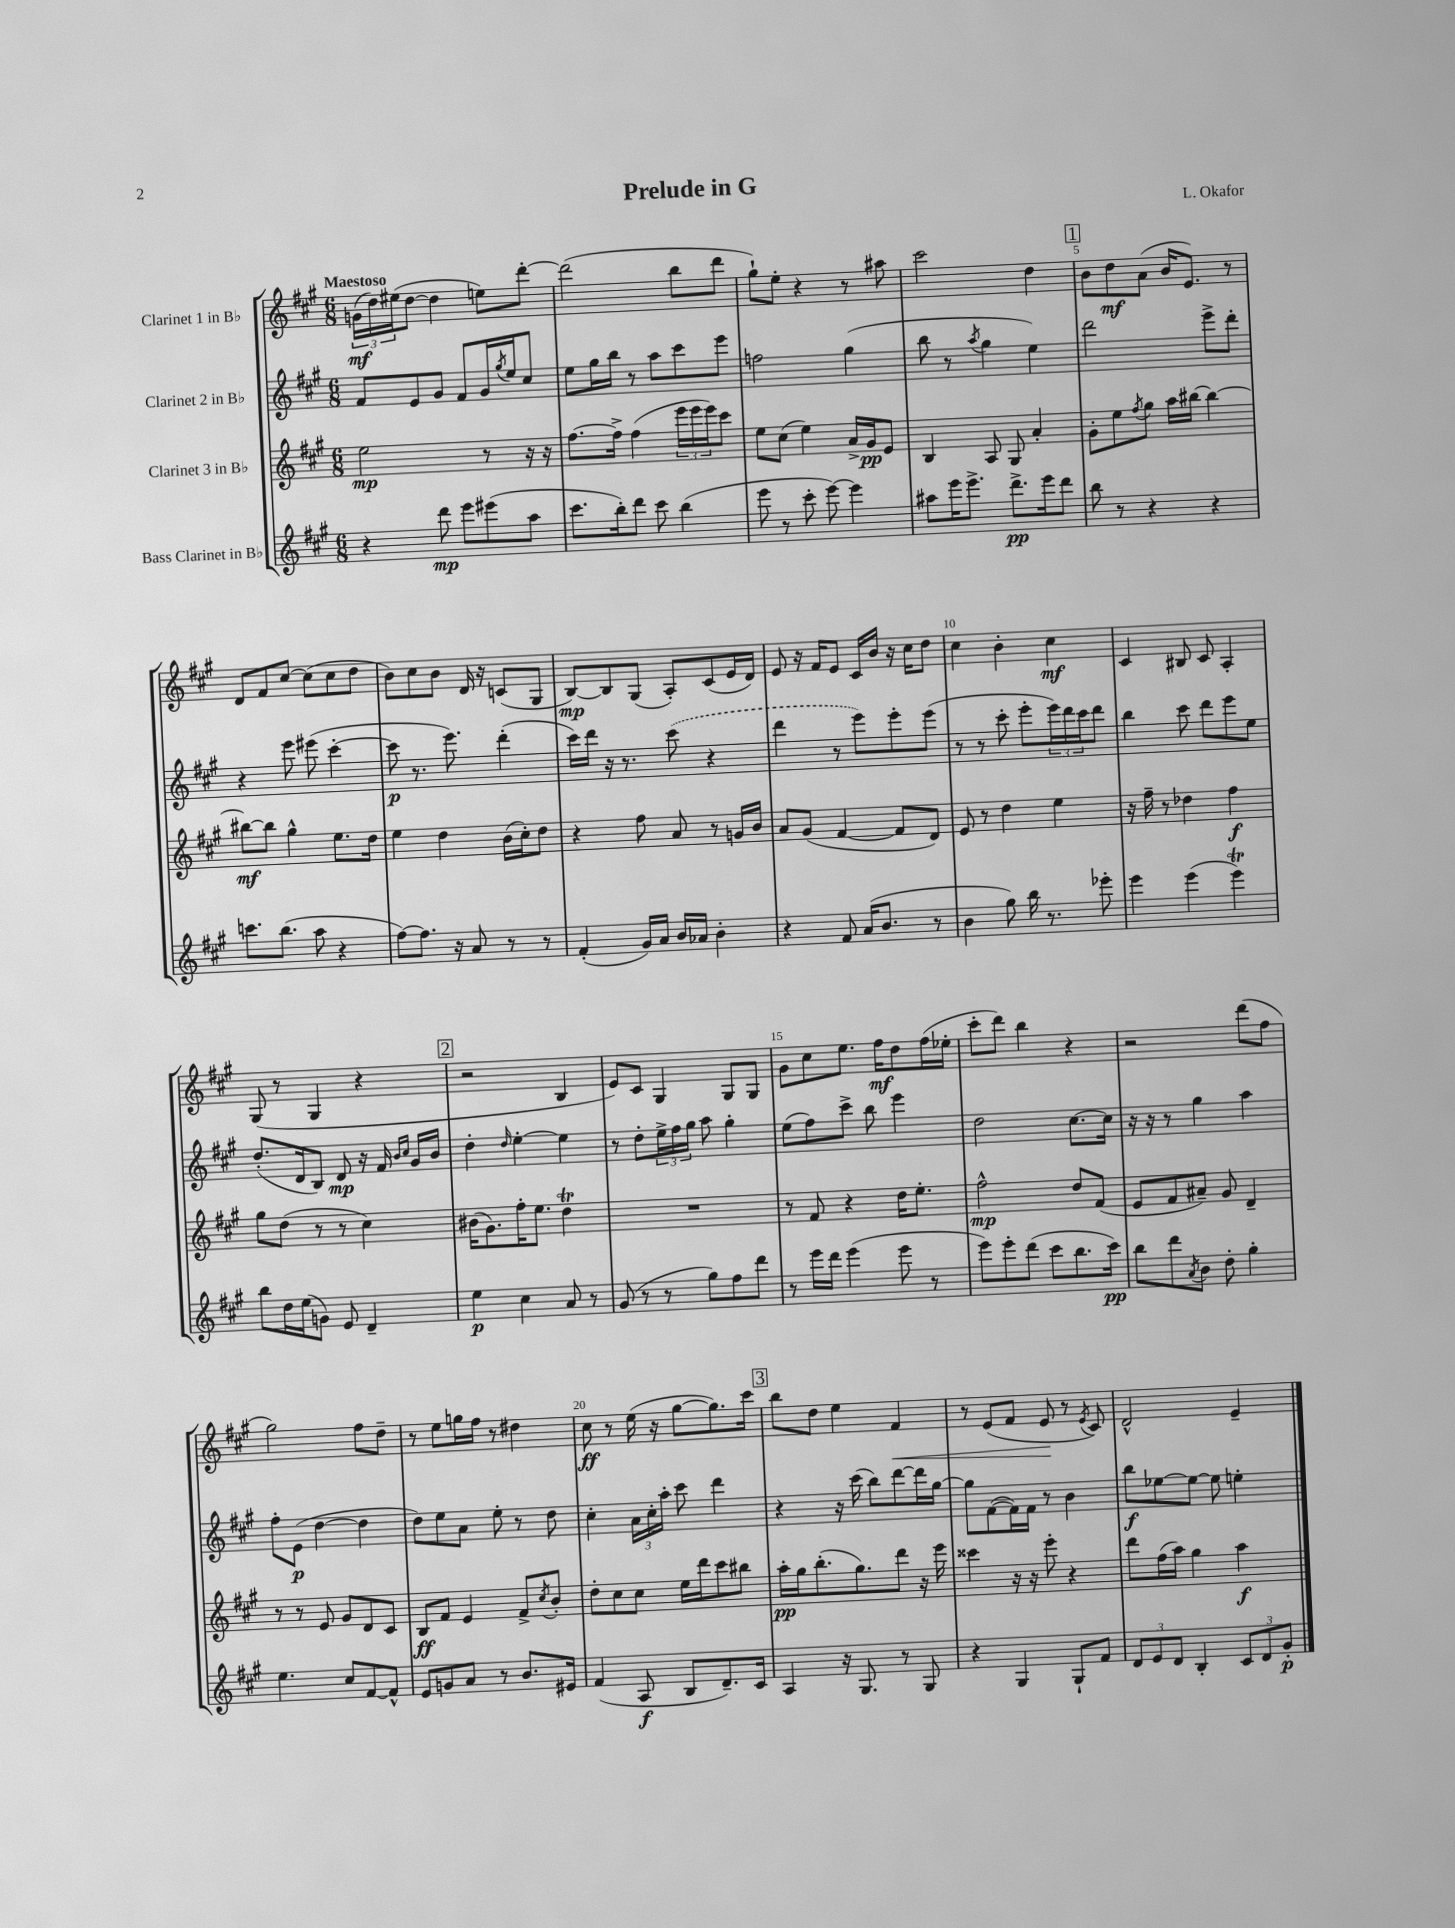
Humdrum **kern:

**kern	**kern	**kern	**kern
*staff4	*staff3	*staff2	*staff1
*clefG2	*clefG2	*clefG2	*clefG2
*k[f#c#g#]	*k[f#c#g#]	*k[f#c#g#]	*k[f#c#g#]
*M6/8	*M6/8	*M6/8	*M6/8
4r	2ee	8f#	(24g
.	.	.	24dd)
.	.	.	(24ee#
.	.	8e	[8dd
8ddd	.	8g#	4dd]
8eee	.	8f#	.
(8eee#	8r	16g#	8ee)
.	.	8qgg#	.
.	.	16ee	.
8aa	16r	8cc#	[8ddd'
.	16r	.	.
=	=	=	=
8.ccc#	[8.ff#	8ee	(2ddd]
.	.	16gg#	.
16bb')	16ff#^]	16bb	.
8ddd	(4ff#	8r	.
8ccc#	.	8aa	.
(4bb	24eee	8ccc#	8bb
.	24eee	.	.
.	24eee)	.	.
.	8ccc#	8eee	8ddd
=	=	=	=
8eee	8ee	2ff	8gg#`)
8r	(8cc#	.	8ee'
8ccc#'	4ee)	.	4r
[8eee)	.	.	.
4eee]	16a^	(4gg#	8r
.	16g#	.	.
.	8e	.	8aa#
=	=	=	=
8aa#	4B	8bb	2ccc#
16eee	.	8r	.
8.eee^	.	.	.
.	.	8qaa	.
.	8A	4gg#	.
8.ddd^	8G#	.	.
.	4a'	4ee)	4dd
16eee	.	.	.
8ddd	.	.	.
=	=	=	=
8bb	8g#'	2ddd	8b
8r	8ee	.	8dd
.	8qff#	.	.
4r	8gg#	.	(8a
.	16aa	.	16b
.	[16bb#	.	8.e)
4r	4bb#_	8eee^	.
.	.	8ddd'	8r
=	=	=	=
8.ccc	8bb#_	4r	8d
.	8bb#]	.	8f#
(8.bb	.	.	.
.	4gg#^^	8eee	[8cc#
8aa	.	(8eee#	(8cc#]
4r	8.ee	[4ccc#'	8cc#
.	.	.	8dd
.	16dd	.	.
=	=	=	=
[8ff#)	4ee	8ccc#]	8b)
8.ff#]	.	8.r	8cc#
.	4dd	.	8b
16r	.	8.eee)	.
8a	.	.	16d
.	.	.	16r
8r	(16b	(4ddd'	(8c
.	16cc#')	.	.
8r	8dd	.	8G#
=	=	=	=
(4f#'	4r	16ccc#)	[8B)
.	.	16ddd	.
.	.	16r	8B]
.	.	8.r	.
16g#)	8ff#	.	(8G#
16a	.	.	.
16b	8a	(8ccc#	8A')
16a-	.	.	.
4b'	8r	4r	(8c#
.	16g	.	16e
.	16b	.	16d)
=	=	=	=
4r	8a	4ddd	8e
.	(8g#	.	16r
.	.	.	16f#
8f#	[4f#	8r	8e
(16a	.	8eee)	16c#
8.b	.	.	16b
.	8f#]	8eee'	16r
.	.	.	16cc#
8r	8d)	(8eee	8dd
=	=	=	=
4b	8e	8r	4cc#
.	8r	8r	.
8gg#)	4dd	8ccc#'	4b'
16bb	.	8eee'	.
8.r	.	.	.
.	4ee	24eee)	4cc#
.	.	24ddd	.
.	.	24ccc#	.
8eee-'	.	8ddd	.
=	=	=	=
4eee	16r	4bb	4c#
.	16ff#~	.	.
.	8r	.	.
(4eee	4dd-	8ccc#	8B#
.	.	8ddd	8c#
4eee)	4ff#	8eee	4A'
.	.	8ee	.
=	=	=	=
8bb	8gg#	(8.dd'	(8G#
16dd	(8dd	.	8r
(16ee	.	16d	.
8g)	8r	8B)	4G#
8e	8r	8d	.
4d~	4cc#)	16r	4r
.	.	16f#	.
.	.	16qqb	.
.	.	16qqcc#	.
.	.	16g#	.
.	.	16b	.
=	=	=	=
4ee	(16b#	4dd'	2r
.	8.g#)	.	.
.	.	16qqdd	.
4cc#	16ff#'	[4ee'	.
.	8.ee	.	.
8a	4dd	4ee]	4B
8r	.	.	.
=	=	=	=
(8g#	2.r	8r	8e)
8r	.	8dd'	8c#
8r	.	24ee^	4G#
.	.	24ff#	.
.	.	24gg#	.
8gg#)	.	8aa	.
8ff#	.	4gg#'	8G#
8ddd	.	.	8G#
=	=	=	=
8r	8r	(8ee	8g#
16eee	8f#	8ff#)	8cc#
16ddd	.	.	.
(4eee	4r	8ccc#^	8.ee
.	.	8bb	.
.	.	.	16ff#
8eee	16dd	4eee	8dd
.	8.ee'	.	.
8r	.	.	(16ff#
.	.	.	16ee-'
=	=	=	=
8eee)	2ff#^^	2dd	8ccc#'
8eee'	.	.	8ddd)
(8ddd	.	.	4bb
8ccc#	.	.	.
8.bb	8dd	[8.cc#	4r
.	(8f#	.	.
16ccc#)	.	16cc#]	.
=	=	=	=
8bb	8e	16r	2r
.	.	16r	.
8ddd	8f#	8r	.
8qa	.	.	.
8b	8a#~)	4gg#	.
8dd'	8g#	.	.
4gg#'	4d~	4aa	(8ddd
.	.	.	8ff#
=	=	=	=
4.ee	8r	8ff#'	2gg#)
.	8r	(8e	.
.	8e	[4dd	.
8cc#	8g#	.	.
[8f#	8d	4dd]	8ff#
8f#^^]	8c#	.	8dd~
=	=	=	=
8e	8B	8dd)	8r
8g	8f#	8ee	8ee
8a	4e	8a	16gg
.	.	.	16ff#
8r	.	8ee'	8r
8.b	8f#^	8r	4dd#
.	8qcc#	.	.
.	8b'	8dd	.
16e#	.	.	.
=	=	=	=
(4f#	8dd'	4cc#'	8cc#
.	8cc#	.	8r
8A	8cc#	24a	(16ee
.	.	24cc#'	.
.	.	.	16r
.	.	24aa'	.
8B	16ee	8ccc#	[8gg#
.	16ddd	.	.
8.d~)	8ccc#	4ddd	8.gg#])
.	8bb#	.	.
16c#	.	.	16ccc#
=	=	=	=
4A	16aa'	4r	8bb
.	16gg#	.	.
.	(8.bb'	.	8dd
16r	.	16r	4ee
8.G#	8.gg#)	(16ccc#	.
.	.	8bb)	.
8r	8ddd	[8ddd	4f#
8G#	16r	16ddd]	.
.	16eee	[16gg#	.
=	=	=	=
4r	4ccc##	8gg#]	8r
.	.	([8f#	(8e
4G#	16r	16f#])	8f#
.	16r	16f#	.
.	8eee'	8r	8e
8G#`	4r	4b	8r
.	.	.	8qe
8f#	.	.	8c#)
=	=	=	=
12d	8ddd	8bb	2d^^
12e	.	.	.
.	(16ff#	[8ee-	.
12d	.	.	.
.	16aa)	.	.
4B'	4gg#	8ee-_	.
.	.	8ee-]	.
12c#	4aa	4ee'	4e~
12d	.	.	.
12g#'	.	.	.
==	==	==	==
*-	*-	*-	*-
